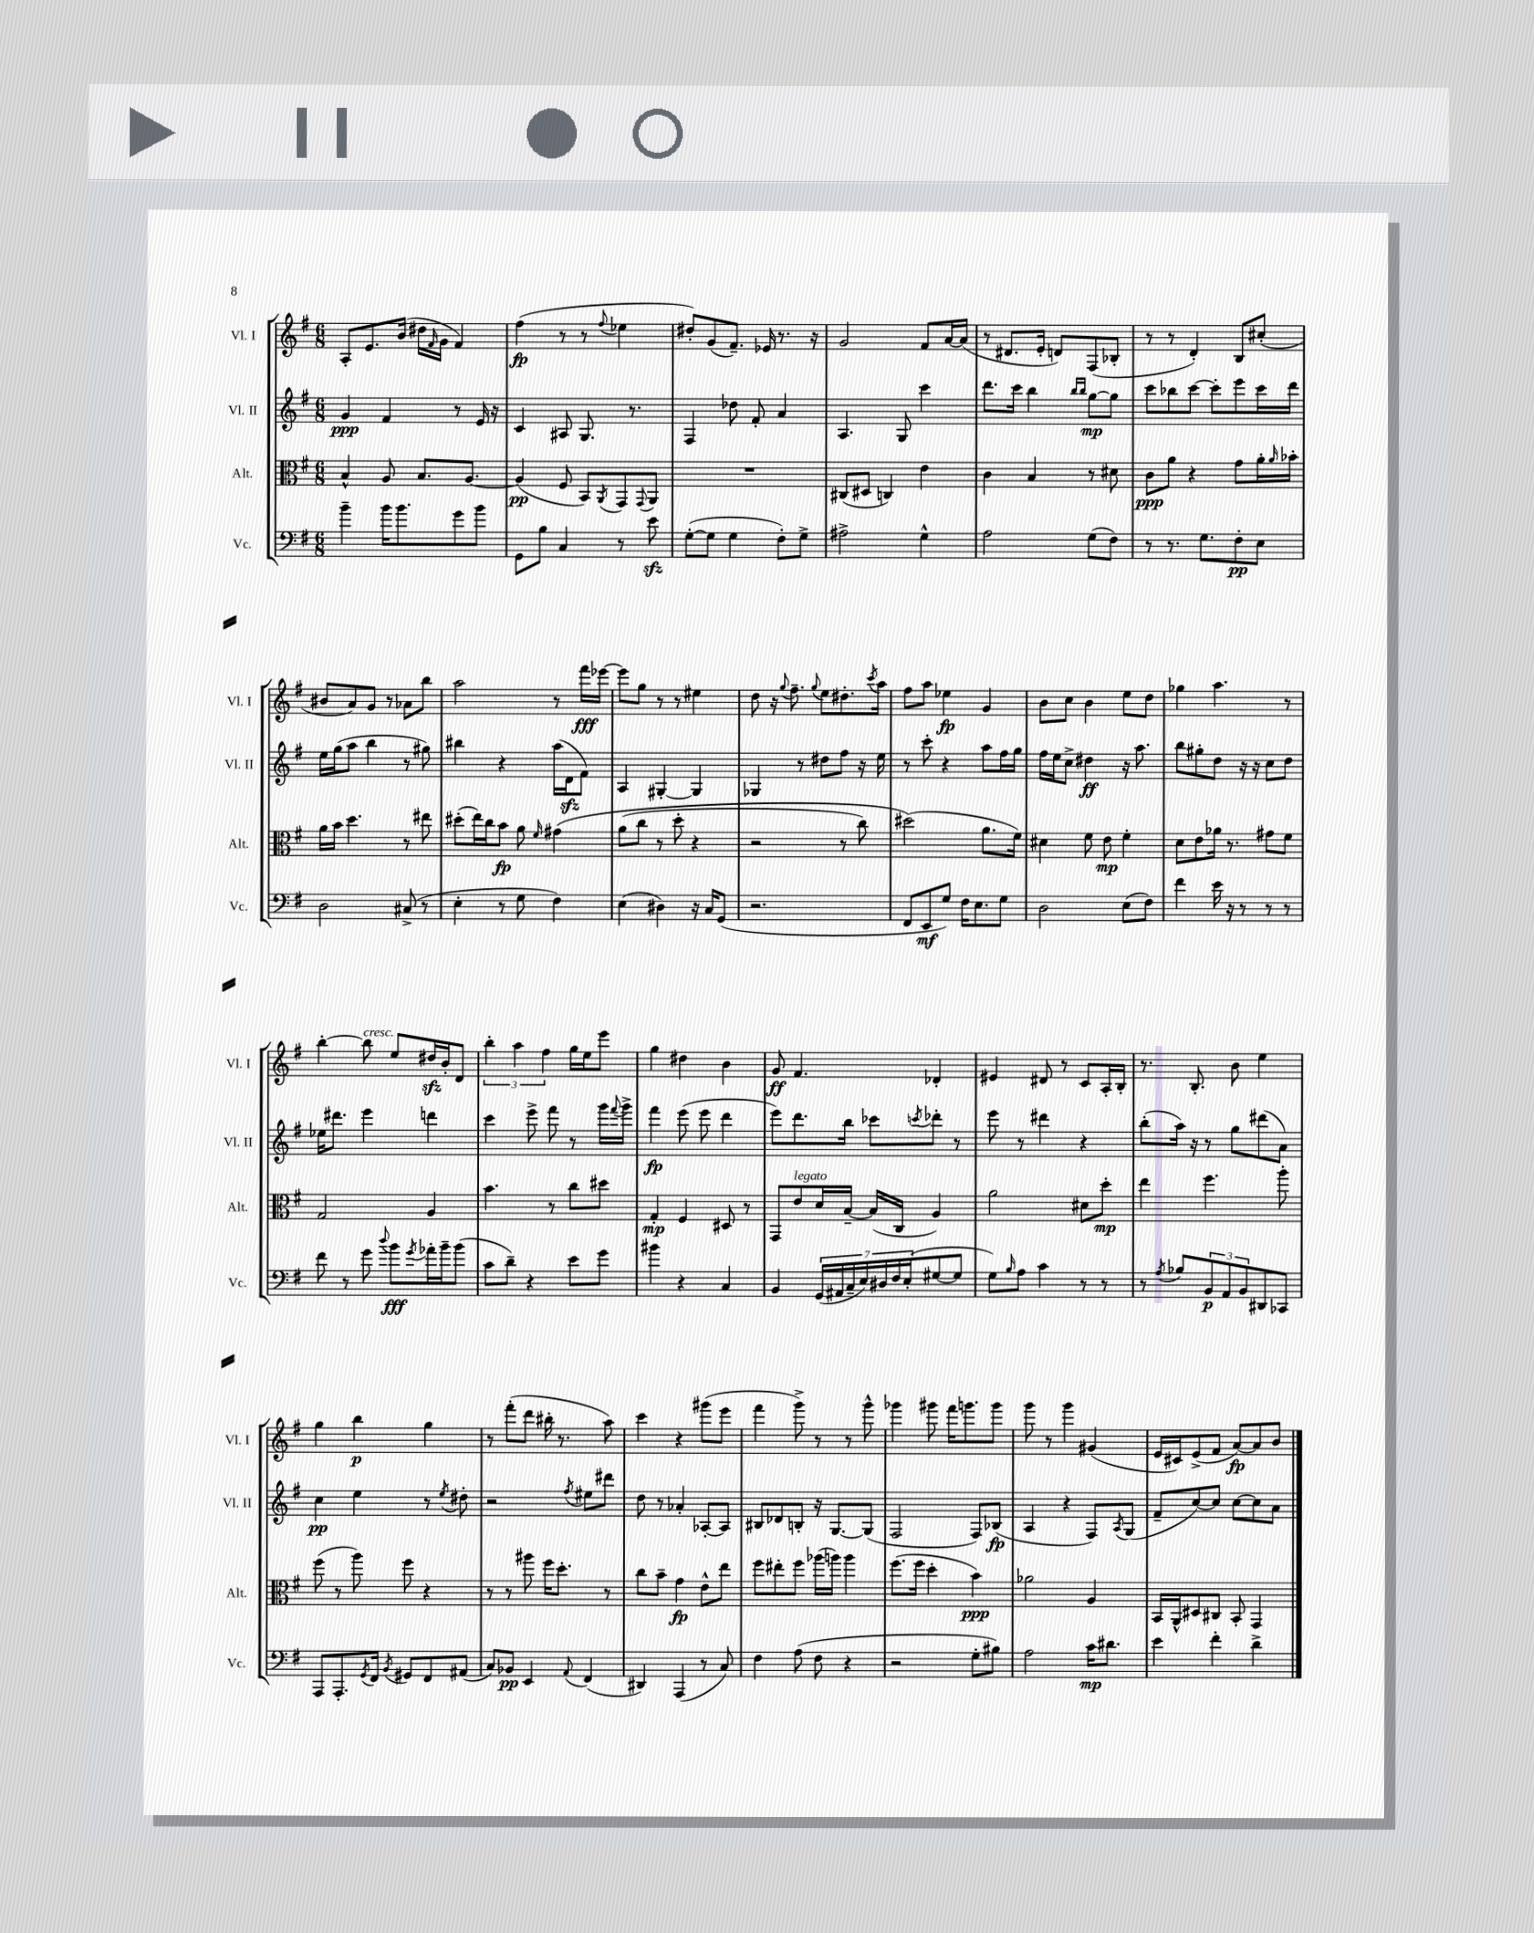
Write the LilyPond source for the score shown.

<<
\new StaffGroup <<
\new Staff = "s0" \with { instrumentName = "Vl. I" shortInstrumentName = "Vl. I" } {
    \clef treble \key g \major \numericTimeSignature \time 6/8
    a8-. e'8. b'16( dis''16 \grace { fis'16 } g'16 fis'4) |
    fis''4\fp( r8 r8 \appoggiatura { fis''8 } ees''4 |
    dis''8-.) g'8( fis'8.--) ees'16 r8. r16 |
    g'2 fis'8 a'16~ a'16( |
    r8 dis'8. e'16-. d'8) fis8( bes8-. |
    r8 r8 d'4-.) b8 cis''8-.( |
    bis'8 a'8) g'8 r8 aes'8 b''8 |
    a''2 r8 fis'''16\fff ees'''16~ |
    ees'''8 g''8 r8 r8 eis''4 |
    d''8 r16 \appoggiatura { g''8 } fis''8.-- \appoggiatura { g''8 } e''8 dis''8.-. \acciaccatura { c'''8 } a''16 |
    fis''8 a''8 ees''4\fp g'4 |
    b'8 c''8 b'4 e''8 d''8 |
    ges''4 a''4. r8 |
    b''4~-. b''8^\markup { \italic "cresc." } e''8 dis''16\sfz b'16-. d'8 |
    \tuplet 3/2 { b''4-. a''4 fis''4 } g''16 e''16 e'''8 |
    g''4 dis''4 b'4 |
    g'8\ff fis'4. des'4-. |
    eis'4 dis'8 r8 c'8 a16-. b16-. |
    r8. b8.-. b'8 e''4 |
    g''4 b''4\p g''4 |
    r8 fis'''8-.( d'''8 bis''16-. r8. a''8) |
    c'''4 r4 gis'''8( e'''8 |
    fis'''4 g'''8->) r8 r8 g'''8-^ |
    ges'''4 gis'''8 fis'''16 g'''8. g'''8 |
    g'''8 r8 g'''4 gis'4( |
    e'16 cis'16) e'8->( fis'8 a'8~\fp) a'8 b'8 \bar "|." |
}
\new Staff = "s1" \with { instrumentName = "Vl. II" shortInstrumentName = "Vl. II" } {
    \clef treble \key g \major \numericTimeSignature \time 6/8
    g'4\ppp fis'4 r8 e'16 r16 |
    c'4 ais8 g8. r8. |
    fis4 des''8 fis'8-. a'4 |
    a4. g8 c'''4 |
    d'''8. c'''16 b''4 \grace { b''16 b''16 } g''8~\mp g''8 |
    c'''8 bes''8 c'''8~ c'''8-. e'''8 c'''16 d'''16 |
    e''16 g''16( a''8 b''4 r8 gis''8) |
    bis''4 r4 a''16( d'16\sfz fis'8) |
    a4 gis4~-. gis4 |
    ges4 r8 dis''8 fis''8 r16 e''16 |
    r8 c'''8-. r4 a''8 fis''16 g''16 |
    fis''16 e''16 c''8-> dis''4\ff r16 a''8. |
    b''8 gis''8-. d''8 r16 r16 c''8 d''8 |
    ees''16 dis'''8. e'''4 d'''4 |
    c'''4 e'''8-> fis'''8 r8 g'''16 \appoggiatura { fis'''8 } g'''16-> |
    fis'''4\fp e'''8( e'''8 d'''4 |
    e'''8) d'''8. b''16 ces'''8 \acciaccatura { c'''8 } des'''8-. r8 |
    e'''8 r8 dis'''4 r4 |
    b''8-.( a''16) r16 r8 g''8 dis'''8( a'8) |
    c''4\pp e''4 r8 \acciaccatura { e''8 } dis''8-. |
    r2 \acciaccatura { fis''8 } eis''8 dis'''8 |
    d''8 r8 aes'4-. aes8~-. aes8 |
    bis8 des'8 b8-. r16 g8.~ g8( |
    fis2 fis8) bes8\fp( |
    a4 r4 fis8) \acciaccatura { a8 } g8( |
    fis'8-- c''8~) c''8 c''8~ c''8 a'8 \bar "|." |
}
\new Staff = "s2" \with { instrumentName = "Alt." shortInstrumentName = "Alt." } {
    \clef alto \key g \major \numericTimeSignature \time 6/8
    b4-^ a8 b8. a8.~ |
    a4\pp( fis8 b,8) \acciaccatura { a,8 } g,8 \appoggiatura { g,8 } a,8 |
    R2. |
    cis8( dis8 c4) e'4 |
    c'4 b4 r8 dis'8 |
    c'8\ppp a'8 r4 g'8 a'16-. \grace { a'16 } bes'16-. |
    a'16 b'16 d''4. r8 eis''8 |
    dis''8-.( e''16) c''16 b'8\fp a'8 \grace { fis'16 } gis'4\( |
    a'8( c''8 r8 d''8-. r4 |
    r2 r8 c''8) |
    dis''2(\) a'8. fis'16) |
    dis'4 fis'8 e'8\mp fis'4-. |
    d'8 e'8 aes'16 r8. gis'8 fis'8 |
    g2 a4 |
    b'4. r8 c''8 dis''8 |
    g4-.\mp fis4 dis8 r8 |
    g,8 e'8^\markup { \italic "legato" } d'16 b16~-- b16( c16 a4) |
    a'2 dis'8 d''8-.\mp |
    e''4 fis''4. a''8-. |
    fis''8( r8 a''8) fis''8 r4 |
    r8 r8 ais''8 fis''16 d''8.-. r8 |
    c''8 b'8-- g'4\fp e'8-^ e''8 |
    fis''8 eis''8-. fis''8 aes''16( a''16) a''4 |
    fis''8.( fis''16 d''4-. b'4\ppp) |
    aes'2 a4 |
    b,16 a,16-^ dis8 cis8 b,8-. g,4 \bar "|." |
}
\new Staff = "s3" \with { instrumentName = "Vc." shortInstrumentName = "Vc." } {
    \clef bass \key g \major \numericTimeSignature \time 6/8
    b'4-- b'16 b'8. g'8 b'8 |
    g,8 b8 c4 r8 e'8\sfz |
    g8~-.( g8 g4 fis8-.) g8-> |
    ais2-> g4-^ |
    a2 g8( fis8) |
    r8 r8. g8. fis8-.\pp e8 |
    d2 cis8->( r8 |
    e4-. r8 g8 fis4) |
    e4( dis4) r16 c16 g,8( |
    r2. |
    fis,8 e,8\mf g8) fis16 e8. g8 |
    d2 e8( fis8) |
    fis'4 e'16 r16 r8 r8 r8 |
    fis'8 r8 g'8 \appoggiatura { d''8 } b'8\fff \acciaccatura { g'8 } aes'16-. b'16-- b'8( |
    c'8 d'8--) r4 e'8 g'8 |
    bis'4 r4 c4 |
    b,4 \tuplet 7/4 { g,16( ais,16 c16-- e16) dis16 fis16 e16-.( } gis8~ gis8 |
    g8) \grace { b16 } a8 c'4 r8 r8 |
    r8 \acciaccatura { a8 } bes8 \tuplet 3/2 { b,8\p a,8 b,8 } dis,8 ces,8 |
    a,,8 a,,8.-. \acciaccatura { g,8 } fis,16 \acciaccatura { b,8 } gis,8 fis,8 ais,8( |
    c8) bes,8\pp e,4 \appoggiatura { a,8 } fis,4( |
    dis,4) a,,4( r8 c8) |
    fis4 a8( fis8 r4 |
    r2 g8-. bis8) |
    a2 c'16\mp dis'8. |
    e'4 fis'4-. d'4-> \bar "|." |
}
>>
>>
\layout { \context { \Score \remove "Bar_number_engraver" } }
